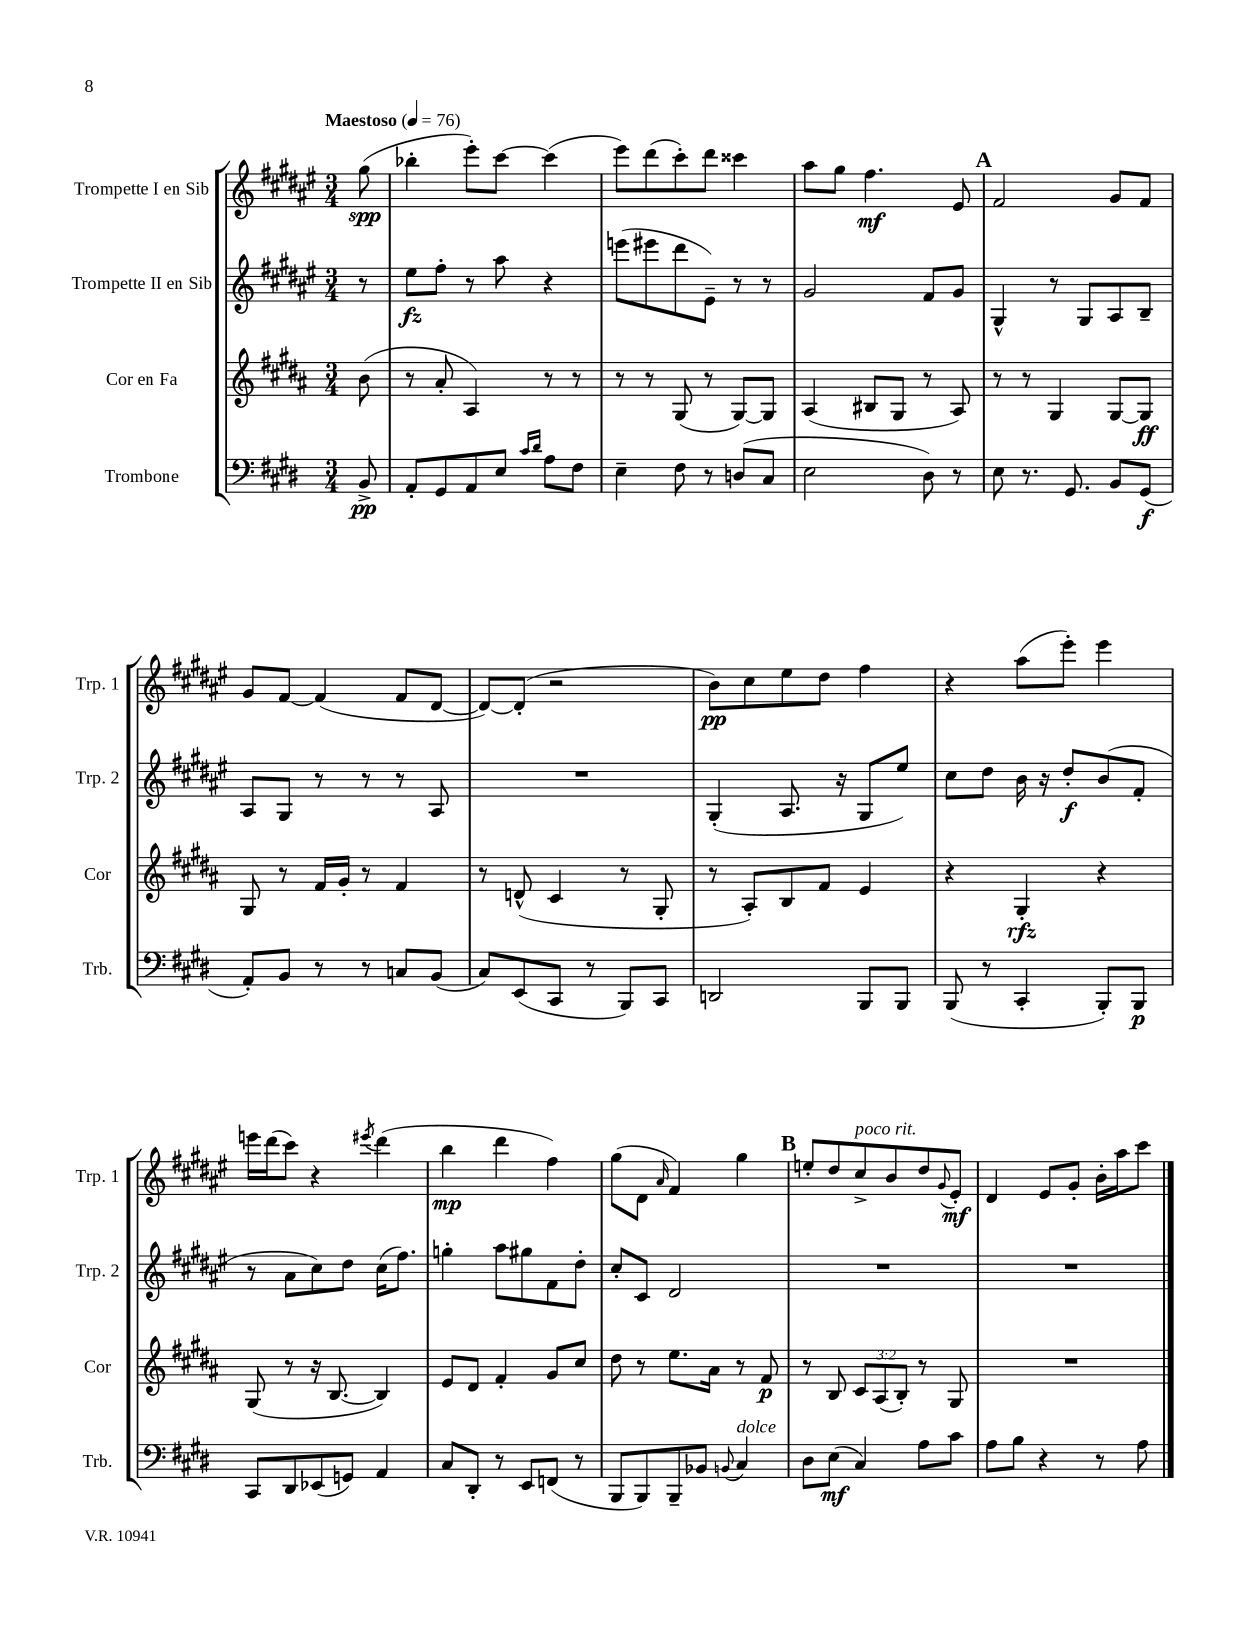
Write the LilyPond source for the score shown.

<<
\new StaffGroup <<
\new Staff = "s0" \with { instrumentName = "Trompette I en Sib" shortInstrumentName = "Trp. 1" } {
    \clef treble \key fis \major \numericTimeSignature \time 3/4 \partial 8 \tempo "Maestoso" 4 = 76
    gis''8\spp( |
    bes''4-. eis'''8-.) cis'''8~ cis'''4( |
    eis'''8) dis'''8( cis'''8-.) dis'''8 cisis'''4 |
    ais''8 gis''8 fis''4.\mf eis'8 |
    \mark \markup { \bold "A" } fis'2 gis'8 fis'8 |
    gis'8 fis'8~ fis'4( fis'8 dis'8~ |
    dis'8~) dis'8-.( r2 |
    b'8\pp) cis''8 eis''8 dis''8 fis''4 |
    r4 ais''8( eis'''8-.) eis'''4 |
    e'''16 dis'''16( cis'''8) r4 \acciaccatura { eis'''8 } dis'''4( |
    b''4\mp dis'''4 fis''4) |
    gis''8( dis'8 \grace { ais'16 } fis'4) gis''4 |
    \mark \markup { \bold "B" } e''8-. dis''8 cis''8->^\markup { \italic "poco rit." } b'8 dis''8 \appoggiatura { gis'8 } eis'8-.\mf |
    dis'4 eis'8 gis'8-. b'16-. ais''16 cis'''8 \bar "|." |
}
\new Staff = "s1" \with { instrumentName = "Trompette II en Sib" shortInstrumentName = "Trp. 2" } {
    \clef treble \key fis \major \numericTimeSignature \time 3/4 \partial 8
    r8 |
    eis''8\fz fis''8-. r8 ais''8 r4 |
    e'''8( eis'''8 dis'''8 eis'8--) r8 r8 |
    gis'2 fis'8 gis'8 |
    \mark \markup { \bold "A" } gis4-^ r8 gis8 ais8 b8-- |
    ais8 gis8 r8 r8 r8 ais8 |
    R2. |
    gis4-.( ais8. r16 gis8 eis''8) |
    cis''8 dis''8 b'16 r16 dis''8-.\f b'8( fis'8-. |
    r8 ais'8 cis''8) dis''8 cis''16( fis''8.) |
    g''4-. ais''8 gis''8 fis'8 dis''8-. |
    cis''8-. cis'8 dis'2 |
    \mark \markup { \bold "B" } R2. |
    R2. \bar "|." |
}
\new Staff = "s2" \with { instrumentName = "Cor en Fa" shortInstrumentName = "Cor" } {
    \clef treble \key b \major \numericTimeSignature \time 3/4 \override Staff.TupletNumber.text = #tuplet-number::calc-fraction-text \partial 8
    b'8( |
    r8 ais'8-. ais4) r8 r8 |
    r8 r8 gis8( r8 gis8~) gis8 |
    ais4( bis8 gis8 r8 ais8) |
    \mark \markup { \bold "A" } r8 r8 gis4 gis8~ gis8\ff |
    gis8 r8 fis'16 gis'16-. r8 fis'4 |
    r8 d'8-^( cis'4 r8 gis8-. |
    r8 ais8-.) b8 fis'8 e'4 |
    r4 gis4-.\rfz r4 |
    gis8( r8 r16 b8.~ b4) |
    e'8 dis'8 fis'4-. gis'8 cis''8 |
    dis''8 r8 e''8. ais'16 r8 fis'8\p |
    \mark \markup { \bold "B" } r8 b8 \tuplet 3/2 { cis'8 ais8( b8-.) } r8 gis8 |
    R2. \bar "|." |
}
\new Staff = "s3" \with { instrumentName = "Trombone" shortInstrumentName = "Trb." } {
    \clef bass \key e \major \numericTimeSignature \time 3/4 \partial 8
    b,8->\pp |
    a,8-. gis,8 a,8 e8 \grace { cis'16 dis'16 } a8 fis8 |
    e4-- fis8 r8 d8( cis8 |
    e2 dis8) r8 |
    \mark \markup { \bold "A" } e8 r8. gis,8. b,8 gis,8\f( |
    a,8-.) b,8 r8 r8 c8 b,8( |
    cis8) e,8( cis,8 r8 b,,8) cis,8 |
    d,2 b,,8 b,,8 |
    b,,8( r8 cis,4-. b,,8-.) b,,8\p |
    cis,8 dis,8 ees,8( g,8) a,4 |
    cis8 dis,8-. r8 e,8 f,8( r8 |
    b,,8 b,,8) b,,8-- bes,8 \appoggiatura { b,8 } cis4^\markup { \italic "dolce" } |
    \mark \markup { \bold "B" } dis8 e8\mf( cis4) a8 cis'8 |
    a8 b8 r4 r8 a8 \bar "|." |
}
>>
>>
\layout { \context { \Score \remove "Bar_number_engraver" } }
